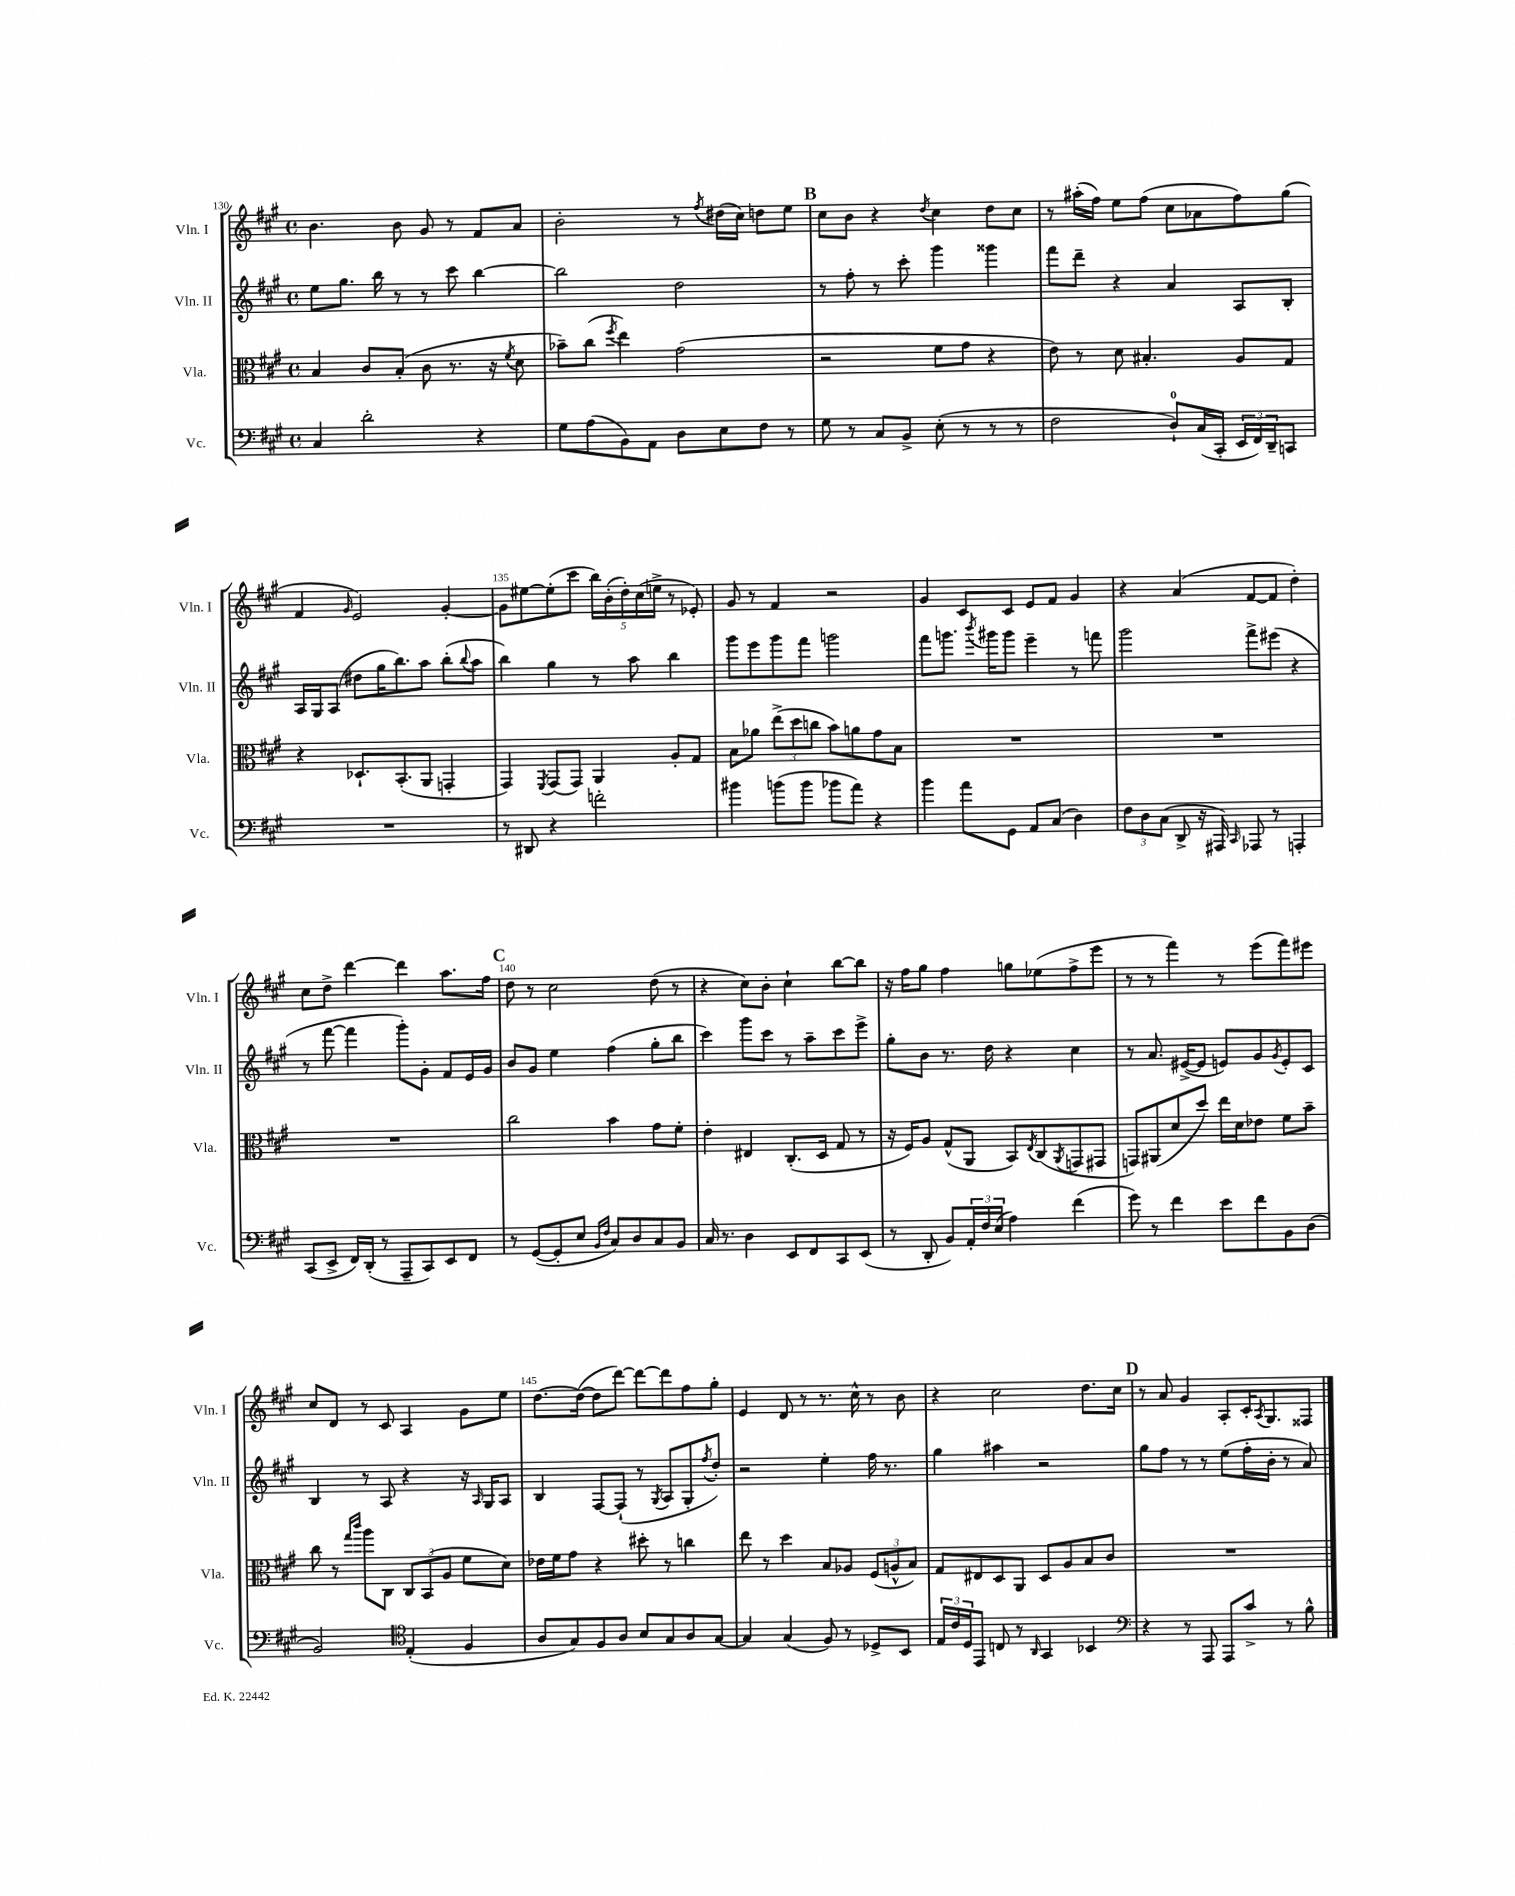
<<
\new StaffGroup <<
\new Staff = "s0" \with { instrumentName = "Vln. I" shortInstrumentName = "Vln. I" } {
    \clef treble \key a \major \defaultTimeSignature \time 4/4
    b'4. b'8 gis'8 r8 fis'8 a'8 |
    b'2-. r8 \acciaccatura { fis''8 } dis''16( cis''16) d''8 e''8 |
    \mark \markup { \bold "B" } cis''8 b'8 r4 \acciaccatura { d''8 } cis''4 d''8 cis''8 |
    r8 ais''16-.( fis''16) e''8 fis''8( cis''8 aes'8 fis''8) gis''8( |
    fis'4 \grace { gis'16 } e'2) gis'4~-. |
    gis'8 eis''8~ eis''8-.( cis'''8 \tuplet 5/4 { b''16) b'16-.( d''16-.) cis''16( e''16-> } r8 ees'8-.) |
    gis'8 r8 fis'4 r2 |
    gis'4 cis'8 cis'8 e'8 fis'8 gis'4 |
    r4 a'4( fis'8~ fis'8 d''4-.) |
    cis''8 d''8-> d'''4~ d'''4 a''8. fis''16 |
    \mark \markup { \bold "C" } d''8 r8 cis''2 d''8( r8 |
    r4 cis''8) b'8-. cis''4-! b''8~ b''8 |
    r16 fis''16 gis''8 fis''4 g''8 ees''8( fis''8-> e'''8 |
    r8 r8 fis'''4) r8 e'''8( fis'''8) eis'''8 |
    cis''8 d'8 r8 cis'8 a4 gis'8 e''8 |
    d''8.~ d''16~( d''8 d'''8~) d'''8~ d'''8 fis''8 gis''8-. |
    e'4 d'8 r8 r8. cis''16-^ r8 b'8 |
    r4 cis''2 d''8. cis''16 |
    \mark \markup { \bold "D" } r8 a'8 gis'4 a8-. cis'16-. \acciaccatura { a8 } gis8. fisis8 \bar "|." |
}
\new Staff = "s1" \with { instrumentName = "Vln. II" shortInstrumentName = "Vln. II" } {
    \clef treble \key a \major \defaultTimeSignature \time 4/4
    e''8 gis''8. b''16 r8 r8 cis'''8 b''4~ |
    b''2 d''2 |
    \mark \markup { \bold "B" } r8 fis''8-. r8 cis'''8-. gis'''4 gisis'''4 |
    fis'''8 d'''8-- r4 a'4 a8 b8-. |
    a16 gis16 a8( dis''8 gis''16 b''8.) a''8 b''8-.( \appoggiatura { b''8 } a''8 |
    b''4) gis''4 r8 a''8 b''4 |
    gis'''8 e'''8 gis'''8 fis'''8 g'''2 |
    fis'''8 g'''8. \acciaccatura { b'''8 } gis'''16 gis'''8 e'''4-- r8 f'''8 |
    gis'''2 fis'''8-> eis'''8( r4 |
    r8 fis'''8~ fis'''4 gis'''8-.) gis'8-. fis'8 e'16 gis'16 |
    \mark \markup { \bold "C" } b'8 gis'8 e''4 fis''4( gis''8-. b''8 |
    cis'''4) gis'''8 cis'''8 r8 a''8-- cis'''8 e'''8-> |
    gis''8-. b'8 r8. d''16 r4 cis''4 |
    r8 a'8. eis'16~->( eis'8 e'8) gis'8 \acciaccatura { gis'8 } e'8-. cis'8 |
    b4 r8 a8 r4 r16 \grace { a16 } gis16 a8 |
    b4 fis8~ fis8-!( r8 \acciaccatura { gis8 } a8 gis8-. \acciaccatura { fis''8 } d''8-.) |
    r2 e''4-. fis''16 r8. |
    gis''4 ais''4 r2 |
    \mark \markup { \bold "D" } gis''8 fis''8 r8 r8 e''8( fis''16-. b'16-. r8 a'8) \bar "|." |
}
\new Staff = "s2" \with { instrumentName = "Vla." shortInstrumentName = "Vla." } {
    \clef alto \key a \major \defaultTimeSignature \time 4/4
    b4 cis'8 b8-.( cis'8 r8. r16 \acciaccatura { fis'8 } d'8 |
    bes'8--) cis''8( \acciaccatura { fis''8 } e''4) gis'2( |
    \mark \markup { \bold "B" } r2 fis'8 gis'8 r4 |
    e'8) r8 d'8 bis4.-. a8 gis8 |
    r4 des8.-! b,8.-.( a,8 g,4-. |
    gis,4) \acciaccatura { fis,8 } gis,8( gis,8) a,4 a8-. gis8 |
    b8 aes'8 \tuplet 3/2 { e''8->( d''8 c''8 } b'8) a'8 gis'8 b8 |
    R1 |
    R1 |
    R1 |
    \mark \markup { \bold "C" } cis''2 b'4 gis'8 fis'8-. |
    e'4-. eis4 cis8.-.( d16 gis8 r8 |
    r16 fis16) a8 gis8-^( a,8 b,8) \acciaccatura { e8 } cis8( \acciaccatura { a,8 } g,8 gis,8 |
    g,8) ais,8( d'8 d''8) e''16 d'16 ees'8 fis'8 b'8-- |
    cis''8 r8 \grace { gis''16 cis'''16 } a''8 cis8 \tuplet 3/2 { cis8 b,8( a8 } fis'8 d'8) |
    ees'16 fis'16 gis'8 r4 dis''8-. r8 c''4 |
    e''8 r8 d''4 b8 aes8 \tuplet 3/2 { fis8( a8-^ b8) } |
    gis8 eis8 d8 a,8 d8 a8 b8 cis'8 |
    \mark \markup { \bold "D" } R1 \bar "|." |
}
\new Staff = "s3" \with { instrumentName = "Vc." shortInstrumentName = "Vc." } {
    \clef bass \key a \major \defaultTimeSignature \time 4/4
    cis4 d'2-. r4 |
    gis8 a8( b,8) a,8 d8 e8 fis8 r8 |
    \mark \markup { \bold "B" } gis8 r8 cis8 b,8-> e8-.( r8 r8 r8 |
    fis2 d8-0-!) cis16( cis,16-. \tuplet 3/2 { e,16 fis,16) d,16-- } c,8 |
    R1 |
    r8 dis,8 r4 f'2-. |
    bis'4 b'8( b'8 bes'8 a'8) r4 |
    b'4 a'8 gis,8 a,8 cis8( d4) |
    \tuplet 3/2 { fis8 d8 cis8( } d,8-> r16 ais,,16) \grace { cis,16 } aes,,8 r8 a,,4-. |
    cis,8( e,8-> fis,16) d,16-.( r8 a,,8-- cis,8) e,8 fis,8 |
    \mark \markup { \bold "C" } r8 gis,8~( gis,8-. e8 \grace { b,16 fis16 } cis8) d8 cis8 b,8 |
    cis16 r8. d4 e,8 fis,8 cis,8 e,8( |
    r8 d,8-. b,8) \tuplet 3/2 { a,16-. fis16 e16( } a4) fis'4( |
    gis'8) r8 fis'4 e'8 fis'8 b,8 d8( |
    b,2) \clef tenor e4-.( fis4 |
    a8 gis8) fis8 a8 b8 gis8 a8 gis8~ |
    gis4 gis4( fis8) r8 des8-> b,8 |
    \tuplet 3/2 { e16 cis'16 d16 } e,8 c8 r8 \grace { a,16 } gis,4 bes,4 |
    \mark \markup { \bold "D" } \clef bass r4 r8 a,,8 a,,8 cis'8-> r8 b8-^ \bar "|." |
}
>>
>>
\layout { \context { \Score currentBarNumber = #130 \override BarNumber.break-visibility = ##(#f #t #t) barNumberVisibility = #(every-nth-bar-number-visible 5) } }
